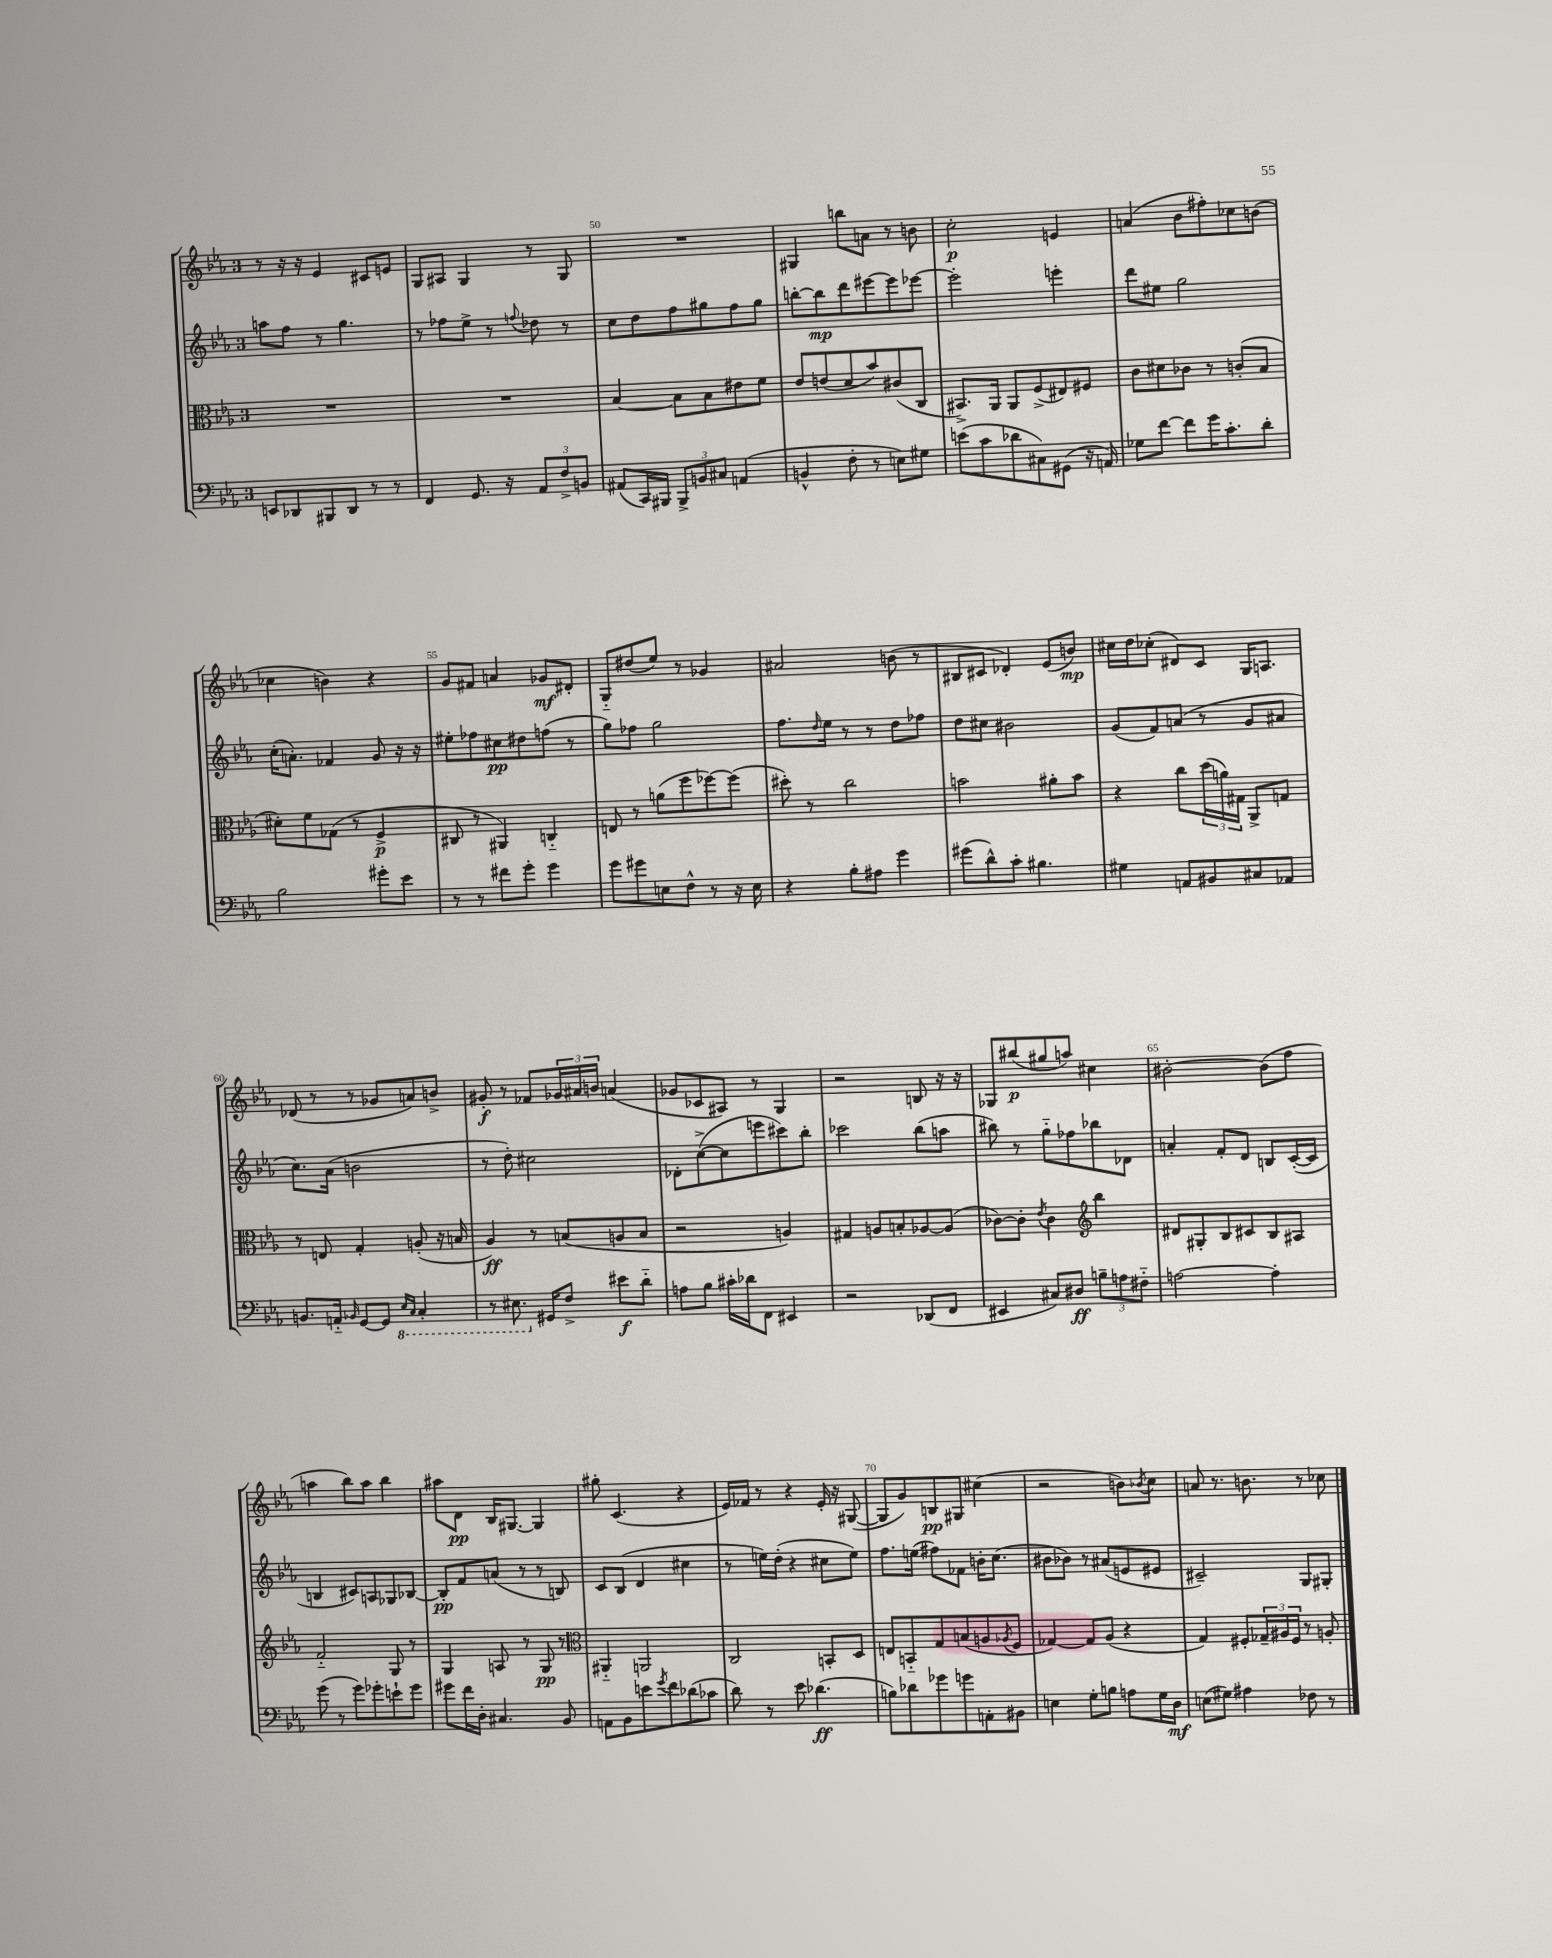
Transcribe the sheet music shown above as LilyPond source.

<<
\new StaffGroup <<
\new Staff = "s0" {
    \clef treble \key ees \major \once \override Staff.TimeSignature.style = #'single-digit \time 3/4
    r8 r16 r16 ees'4 cis'8 e'8 |
    g8 ais8 g4 r8 g8 |
    R2. |
    gis4 b''8 a'8 r8 b'8 |
    c''2-.\p e'4 |
    a'4( bes'8 fis''8-.) ces''8 b'8( |
    ces''4 b'4) r4 |
    g'8 fis'8 a'4 ges'8\mf dis'8-. |
    g8-_ dis''8( ees''8) r8 ges'4 |
    ais'2 b'8( r8 |
    bis8 cis'8 des'4-.) ees'8( b'8\mp) |
    cis''16 d''16 ces''8-.( dis'8) c'8 g16 a8. |
    des'8( r8 r8 ges'8 a'8) b'8-> |
    gis'8-.\f r8 fes'8 \tuplet 3/2 { ges'16 ais'16 b'16 } a'4( |
    ges'8 ces'8 ais8) r8 g4 |
    r2 b8 r16 r16 |
    ges8 bis''8\p( gis''8 a''8) cis''4 |
    bis'2~-. bis'8( f''8 |
    a''4 bes''8) a''8 bes''4 |
    ais''8 d'8\pp bes16 gis8.~ gis4 |
    gis''8-. c'4.( r4 |
    ees'16) fes'16 r8 r4 ees'16-. r16 gis8~( |
    gis8 g'8) b8\pp gis8 cis''4( |
    r2 b'8) \acciaccatura { bes'8 } c''8 |
    a'8 r8. b'8. r8 ces''8 \bar "|." |
}
\new Staff = "s1" {
    \clef treble \key ees \major \once \override Staff.TimeSignature.style = #'single-digit \time 3/4
    a''8 f''8 r8 g''4. |
    r8 fes''8 ees''8-> r8 \appoggiatura { f''8 } des''8 r8 |
    c''8 d''8 f''8 gis''8 f''8 gis''8 |
    b''8~-. b''8\mp d'''8 eis'''8~ eis'''8 ees'''8~ |
    ees'''2-. e'''4-. |
    d'''8 eis''8 g''2 |
    c''16-.( a'8.-.) fes'4 g'8 r16 r16 |
    eis''8-. fes''8 cis''8\pp dis''8 f''8( r8 |
    g''8) fes''8 g''2 |
    f''8. \grace { d''16 } ees''16 r8 r8 d''8 fes''8 |
    d''8 cis''8 bis'2 |
    g'8( f'8) a'8( r8 g'8 ais'8 |
    c''8.) aes'16( b'2 |
    r8 d''8-.) cis''2 |
    des'8-. c''8~->( c''8 e'''8 cis'''8) bes''8-. |
    ces'''2 bes''8( a''8 |
    bis''8) r8 g''8-_ fes''8 bes''8 des'8 |
    a'4-. f'8-. d'8 b8 c'16~-.( c'16 |
    b4 cis'8) a8 ges8 bes8~ |
    bes8-.\pp f'8 a'8( r8 r8 b8) |
    c'8 bes8( d'4 cis''4 |
    r8 e''16) d''16-.( r4 cis''8 e''8) |
    f''8. e''16( fis''8) fes'8 b'16-. c''8.( |
    bis'8 bes'8) r8 ais'8( e'8 eis'8 |
    cis'2--) g8 gis8-. \bar "|." |
}
\new Staff = "s2" {
    \clef alto \key ees \major \once \override Staff.TimeSignature.style = #'single-digit \time 3/4
    R2. |
    R2. |
    bes4~ bes8 bes8 eis'8 f'8 |
    ees'8 e'8( d'8 bes'8) cis'8( c8 |
    bis,8.->) aes,16 aes,8 f8->( eis8) fis8 |
    c'8 dis'8 ces'8 r8 c'8-.( bes8 |
    dis'8-.) f'8 ges8( r8 f4->\p |
    cis8 r8 ais,4) c4-_ |
    e8 r8 a'8( f''8 fes''8~) fes''8( |
    dis''8-.) r8 c''2 |
    b'2 ais'8-. b'8 |
    r4 c''8 \tuplet 3/2 { d''16( a'16) gis16 } aes,8-> g8 |
    r8 e8 g4-. a8-.( r16 b16 |
    aes4\ff) r8 b8( a8 b8 |
    r2 a4) |
    gis4 a8 b8-. aes8~ aes8( |
    ces'8~) ces'8-. \acciaccatura { ees'8 } ces'4 \clef treble bes''4 |
    dis'8 gis8-. bes8 cis'8 bes8 ais8 |
    f'2-_ g8 r8 |
    g4 a8 r8 g8\pp r8 |
    \clef alto ais,4-_ a,2 |
    c2 b,8-. d8 |
    e8 b,8-_ g8 b8( a8 \acciaccatura { aes8 } f8 |
    ges4~) ges8 aes8( r4 |
    g4) fis8-. \tuplet 3/2 { ges16-- ais16 fis16 } r8 a8-. \bar "|." |
}
\new Staff = "s3" {
    \clef bass \key ees \major \once \override Staff.TimeSignature.style = #'single-digit \time 3/4
    e,8 des,8 bis,,8 des,8 r8 r8 |
    f,4 g,8. r16 \tuplet 3/2 { aes,8 f8-> b,8 } |
    ais,8( c,16) bis,,16 \tuplet 3/2 { bis,,8-> b,8 cis8 } a,4( |
    b,4-^ f8-. r8 e8) gis8 |
    e'8( c'8 des'8 cis8) gis,8( r16 a,16) |
    ges8 f'8~ f'8 g'16 c'8.-. d'8-. |
    bes2 gis'8-. ees'8 |
    r8 r8 fis'8 g'8-. g'4 |
    g'8 gis'8 e8 f8-^ r8 r16 e16 |
    r4 bes8-. ais8 g'4 |
    gis'8( d'8-^) c'8-. bis4. |
    gis4 a,8 bis,8 cis8 aes,8 |
    b,8. a,16-_ \grace { bes,16 } g,8~ g,8 \ottava #-1 \grace { ees,16 c,16 } c,4-. |
    r8 eis,8. \ottava #0 gis,16 f8-> eis'8\f d'8-_ |
    a8 bes8 cis'16-. des'16 f,8 eis,4 |
    r2 des,8( f,8 |
    eis,4 cis8) dis8\ff \tuplet 3/2 { b8-- a8 fis8-_ } |
    a2~ a4-. |
    g'8( r8 g'8) ges'8-. e'8-! ges'8 |
    gis'8 f'16 d16-. cis4. bes,8 |
    a,8 bes,8 e'8 \acciaccatura { g'8 } f'8 des'8( ces'8 |
    d'8) r8 ees'8 des'4.\ff( |
    b8) des'8 ges'8 g'8 a,8-. bis,8 |
    e4 g8-. b8 a8 g16 d16\mf |
    e8( gis8) ais4 fes8 r8 \bar "|." |
}
>>
>>
\layout { \context { \Score currentBarNumber = #48 \override BarNumber.break-visibility = ##(#f #t #t) barNumberVisibility = #(every-nth-bar-number-visible 5) } }
